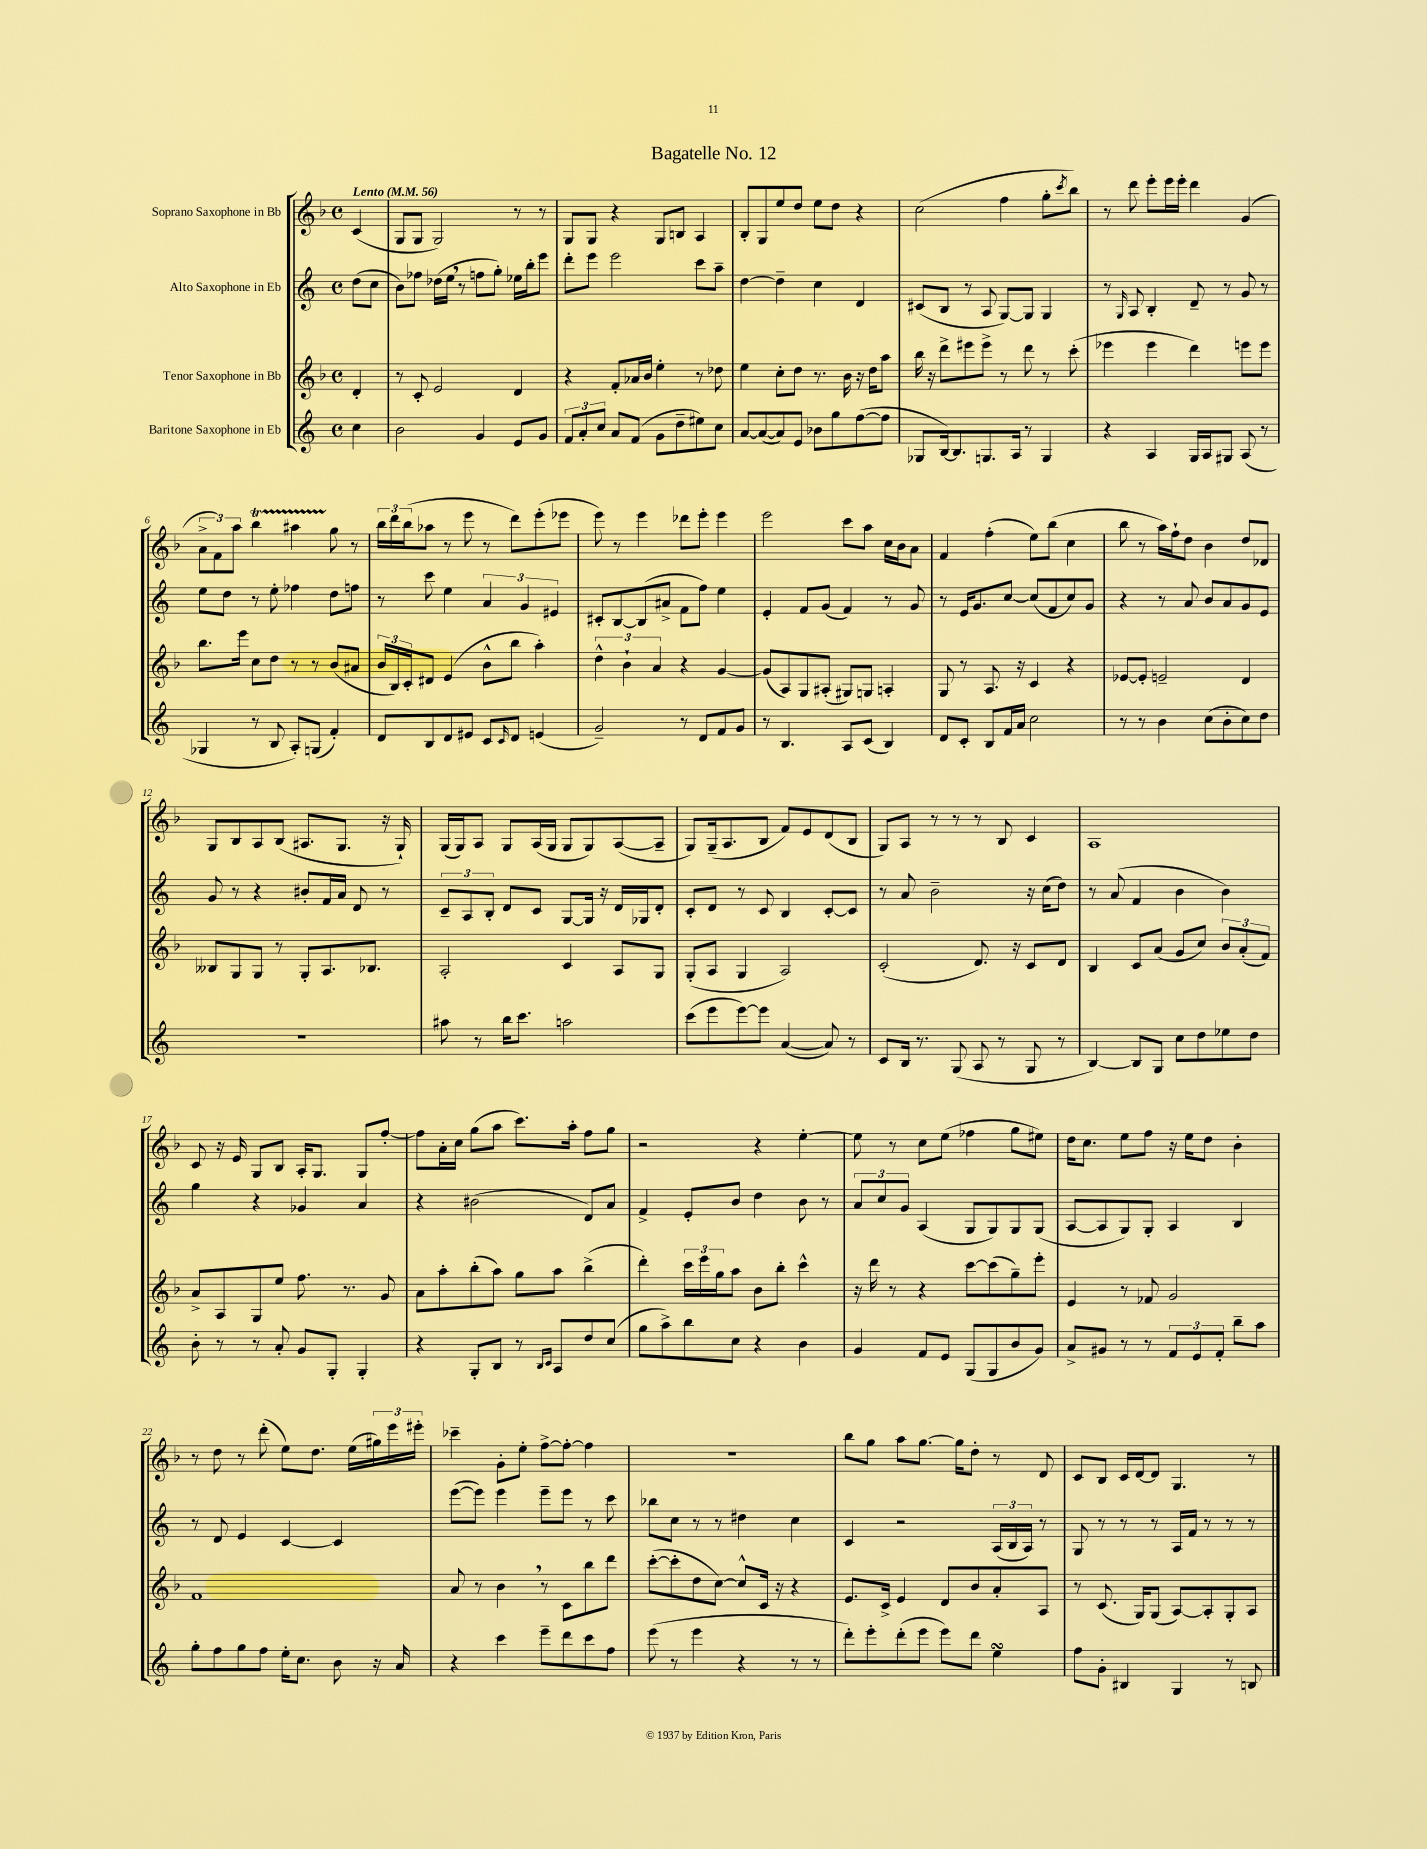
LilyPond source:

\header { title = "Bagatelle No. 12" }
<<
\new StaffGroup <<
\new Staff = "s0" \with { instrumentName = "Soprano Saxophone in Bb" } {
    \clef treble \key f \major \defaultTimeSignature \time 4/4 \partial 4 \tempo "Lento" 4 = 56
    c'4( |
    g8 g8 g2) r8 r8 |
    g8 g8 r4 g8 b8 a4 |
    bes8-. g8 e''8 d''8 e''8 d''8 r4 |
    c''2( f''4 g''8-. \acciaccatura { c'''8 } bes''8) |
    r8 d'''8 e'''8-. e'''16 e'''16-. d'''4 g'4( |
    \tuplet 3/2 { a'8-> f'8) a''8 } bes''4\startTrillSpan ais''4 g''8\stopTrillSpan r8 |
    \tuplet 3/2 { bes''16 d'''16 bes''16( } aes''8 r8 e'''8 r8 d'''8) e'''8-.( ees'''8 |
    e'''8) r8 e'''4 des'''8 e'''8-. e'''4 |
    e'''2 c'''8 a''8 c''16 bes'16 a'8 |
    f'4 f''4-.( e''8) bes''8( c''4 |
    bes''8 r8 a''16) f''16-! d''8 bes'4 d''8 des'8 |
    g8 bes8 a8 bes8( ais8. g8. r16 g16-!) |
    g16( g16) a8 g8 a16( g16 g8 g8) a8~( a8-- |
    g8) g16--( a8. bes8 f'8) e'8 d'8( bes8 |
    g8) a8 r8 r8 r8 bes8 c'4 |
    a1 |
    c'8 r16 e'16 g8 bes8 a16-. g8. g8 f''8~-. |
    f''8 a'16-. c''16 g''8( a''8 c'''8.) a''16-. f''8 g''8 |
    r2 r4 e''4~-. |
    e''8 r8 c''8 e''8( fes''4 g''8 eis''8) |
    d''16 c''8. e''8 f''8 r16 e''16 d''8 bes'4-. |
    r8 d''8 r8 d'''8-.( e''8) d''8. e''16( \tuplet 3/2 { gis''16) e'''16 eis'''16-. } |
    ces'''4-- g'8-. e''8-. f''8~-> f''8~-. f''4 |
    r1 |
    bes''8 g''8 a''8 g''8.~ g''16 d''8-. r8 d'8 |
    c'8 bes8 c'16 d'16~ d'8 g4. r8 \bar "|." |
}
\new Staff = "s1" \with { instrumentName = "Alto Saxophone in Eb" } {
    \clef treble \key c \major \defaultTimeSignature \time 4/4 \partial 4
    d''8( c''8 |
    b'8) fes''8 des''16( e''16 \breathe r8 f''8 g''8-.) ees''16 b''16-. e'''8 |
    d'''8-. e'''8 e'''2 c'''8 a''8-- |
    d''4~ d''4-- c''4 d'4 |
    cis'8( b8 r8 a8 g8~) g8 g4 |
    r8 \grace { g16 } a8 b4-. d'8-- r8 g'8 r8 |
    e''8 d''8 r8 e''8-. fes''4 d''8 f''8 |
    r8 c'''8 e''4 \tuplet 3/2 { a'4 g'4 eis'4 } |
    cis'8-. b8~ b8( ais'8-> f'8 f''8) e''4 |
    e'4-. f'8 g'8( f'4) r8 g'8 |
    r8 e'16 g'8. c''8~ c''8( f'8 c''8) g'8 |
    r4 r8 a'8 b'8 a'8 g'8 e'8 |
    g'8 r8 r4 bis'8-. f'16 a'16 d'8 r8 |
    \tuplet 3/2 { c'8-- a8 b8-. } d'8 c'8 g8~ g16 r16 d'16 ges16 d'8-. |
    c'8-. d'8 r8 c'8 b4 c'8~-. c'8 |
    r8 a'8 b'2-- r16 c''16( d''8) |
    r8 a'8( f'4 b'4 b'4) |
    g''4 r4 ges'4 a'4 |
    r4 bis'2( d'8) a'8 |
    f'4-> e'8-. b'8 d''4 b'8 r8 |
    \tuplet 3/2 { a'8 c''8 g'8 } a4( g8 g8) g8 g8( |
    a8~ a8 g8) g8-. a4 b4 |
    r8 d'8 e'4 c'4~ c'4 |
    e'''8~( e'''8) e'''4 e'''8-- e'''8 r8 c'''8 |
    bes''8 c''8 r8 r8 dis''4 c''4 |
    c'4 r2 \tuplet 3/2 { a16( b16 a16) } r8 |
    g8 r8 r8 r8 a16 f'16 r8 r8 r8 \bar "|." |
}
\new Staff = "s2" \with { instrumentName = "Tenor Saxophone in Bb" } {
    \clef treble \key f \major \defaultTimeSignature \time 4/4 \partial 4
    d'4-. |
    r8 c'8-. e'2 d'4 |
    r4 f'8-. aes'16 bes'16 e''4-. r8 des''8 |
    e''4 c''8-. d''8 r8. bes'16 r16 d''16 a''8 |
    bes''16 r16 d'''8-> eis'''8 eis'''8-> r8 d'''8 r8 c'''8-.( |
    ees'''4 ees'''4 d'''4) e'''8 e'''8 |
    bes''8. e'''16 c''8 d''8 r8 r8 bes'8( ais'8 |
    \tuplet 3/2 { bes'16 bes16) c'16-. } dis'8 e'4( bes'8-^ bes''8 a''4-.) |
    \tuplet 3/2 { d''4-^ bes'4-! a'4 } r4 g'4~ |
    g'8( a8) g8 ais8-.( gis8) g8 a4-. |
    g8 r8 a8. r16 c'4 r4 |
    ees'8~ ees'8-. e'2-- d'4 |
    beses8 g8 g8 r8 g8-. a8. bes8. |
    a2-. c'4 a8 g8 |
    g8-.( a8 g4 a2) |
    c'2-.( d'8.) r16 c'8 d'8 |
    bes4 c'8 a'8( g'8 c''8) \tuplet 3/2 { bes'8 a'8-.( f'8) } |
    a'8-> a8 g8 e''8 f''8. r8. g'8 |
    a'8 a''8-. bes''8-.( a''8) g''8 a''8 bes''4->( |
    d'''4-.) \tuplet 3/2 { c'''16 e'''16 g''16 } a''8 bes'8 bes''8-. c'''4-^ |
    r16 d'''16 r8 r4 c'''8~ c'''8( g''8--) e'''8-. |
    e'4 r8 fes'8 g'2 |
    f'1 |
    a'8 r8 bes'4 \breathe r8 c'8 bes''8 d'''8 |
    c'''8~-.( c'''8-. d''8 c''8~) c''8-^ c'16 r16 r4 |
    e'8. c'16-> e'4 d'8 bes'8 a'8-. a8 |
    r8 c'8.( g16) g8( a8~) a8-. g8-. a8 \bar "|." |
}
\new Staff = "s3" \with { instrumentName = "Baritone Saxophone in Eb" } {
    \clef treble \key c \major \defaultTimeSignature \time 4/4 \partial 4
    c''4 |
    b'2 g'4 e'8 g'8 |
    \tuplet 3/2 { f'8 a'8-. c''8 } a'8 f'8( g'8 d''8-- eis''8) c''8 |
    a'8~ a'8~( a'8) e'8 bes'8 g''8 f''8~( f''8 |
    ges8 b16~) b8. g8. a16 r8 g4 |
    r4 a4 g16 a16 gis8 a8( r8 |
    ges4 r8 b8 a8-.) g8( f'4-.) |
    d'8 b8 d'8 eis'8 c'8 \grace { c'16 } d'8 e'4( |
    g'2--) r8 d'8 f'8 g'8 |
    r8 b4. a8 c'8( b4) |
    d'8 c'8-. b8 f'16 a'16 c''2 |
    r8 r8 b'4 c''8( b'8-. c''8) d''8 |
    R1 |
    ais''8 r8 b''16 c'''8. a''2 |
    c'''8( e'''8 e'''8~) e'''8 a'4~( a'8) r8 |
    c'8 b16 r8. g8( a8 r8 g8 r8 |
    b4~) b8 g8 c''8 d''8 ees''8 d''8 |
    b'8-. r8 r8 a'8-. g'8 g8-. g4-. |
    r4 g8-. b8 r8 \grace { b16 c'16 } a8 d''8 c''8( |
    g''8 a''8->) b''8 c''8 r4 b'4 |
    g'4 f'8 e'8 g8( g8 b'8 g'8) |
    a'8-> gis'8 r8 r8 \tuplet 3/2 { f'8 e'8 f'8-. } b''8-- a''8 |
    g''8-. f''8 g''8 f''8 e''16-. c''8. b'8 r16 a'16 |
    r4 c'''4 e'''8-- d'''8 c'''8 f''8 |
    e'''8( r8 e'''4 r4 r8 r8 |
    d'''8-.) e'''8-. d'''8-.( e'''8 e'''8) d'''8 e''4\turn |
    f''8 g'8-. bis4 g4 r8 b8 \bar "|." |
}
>>
>>
